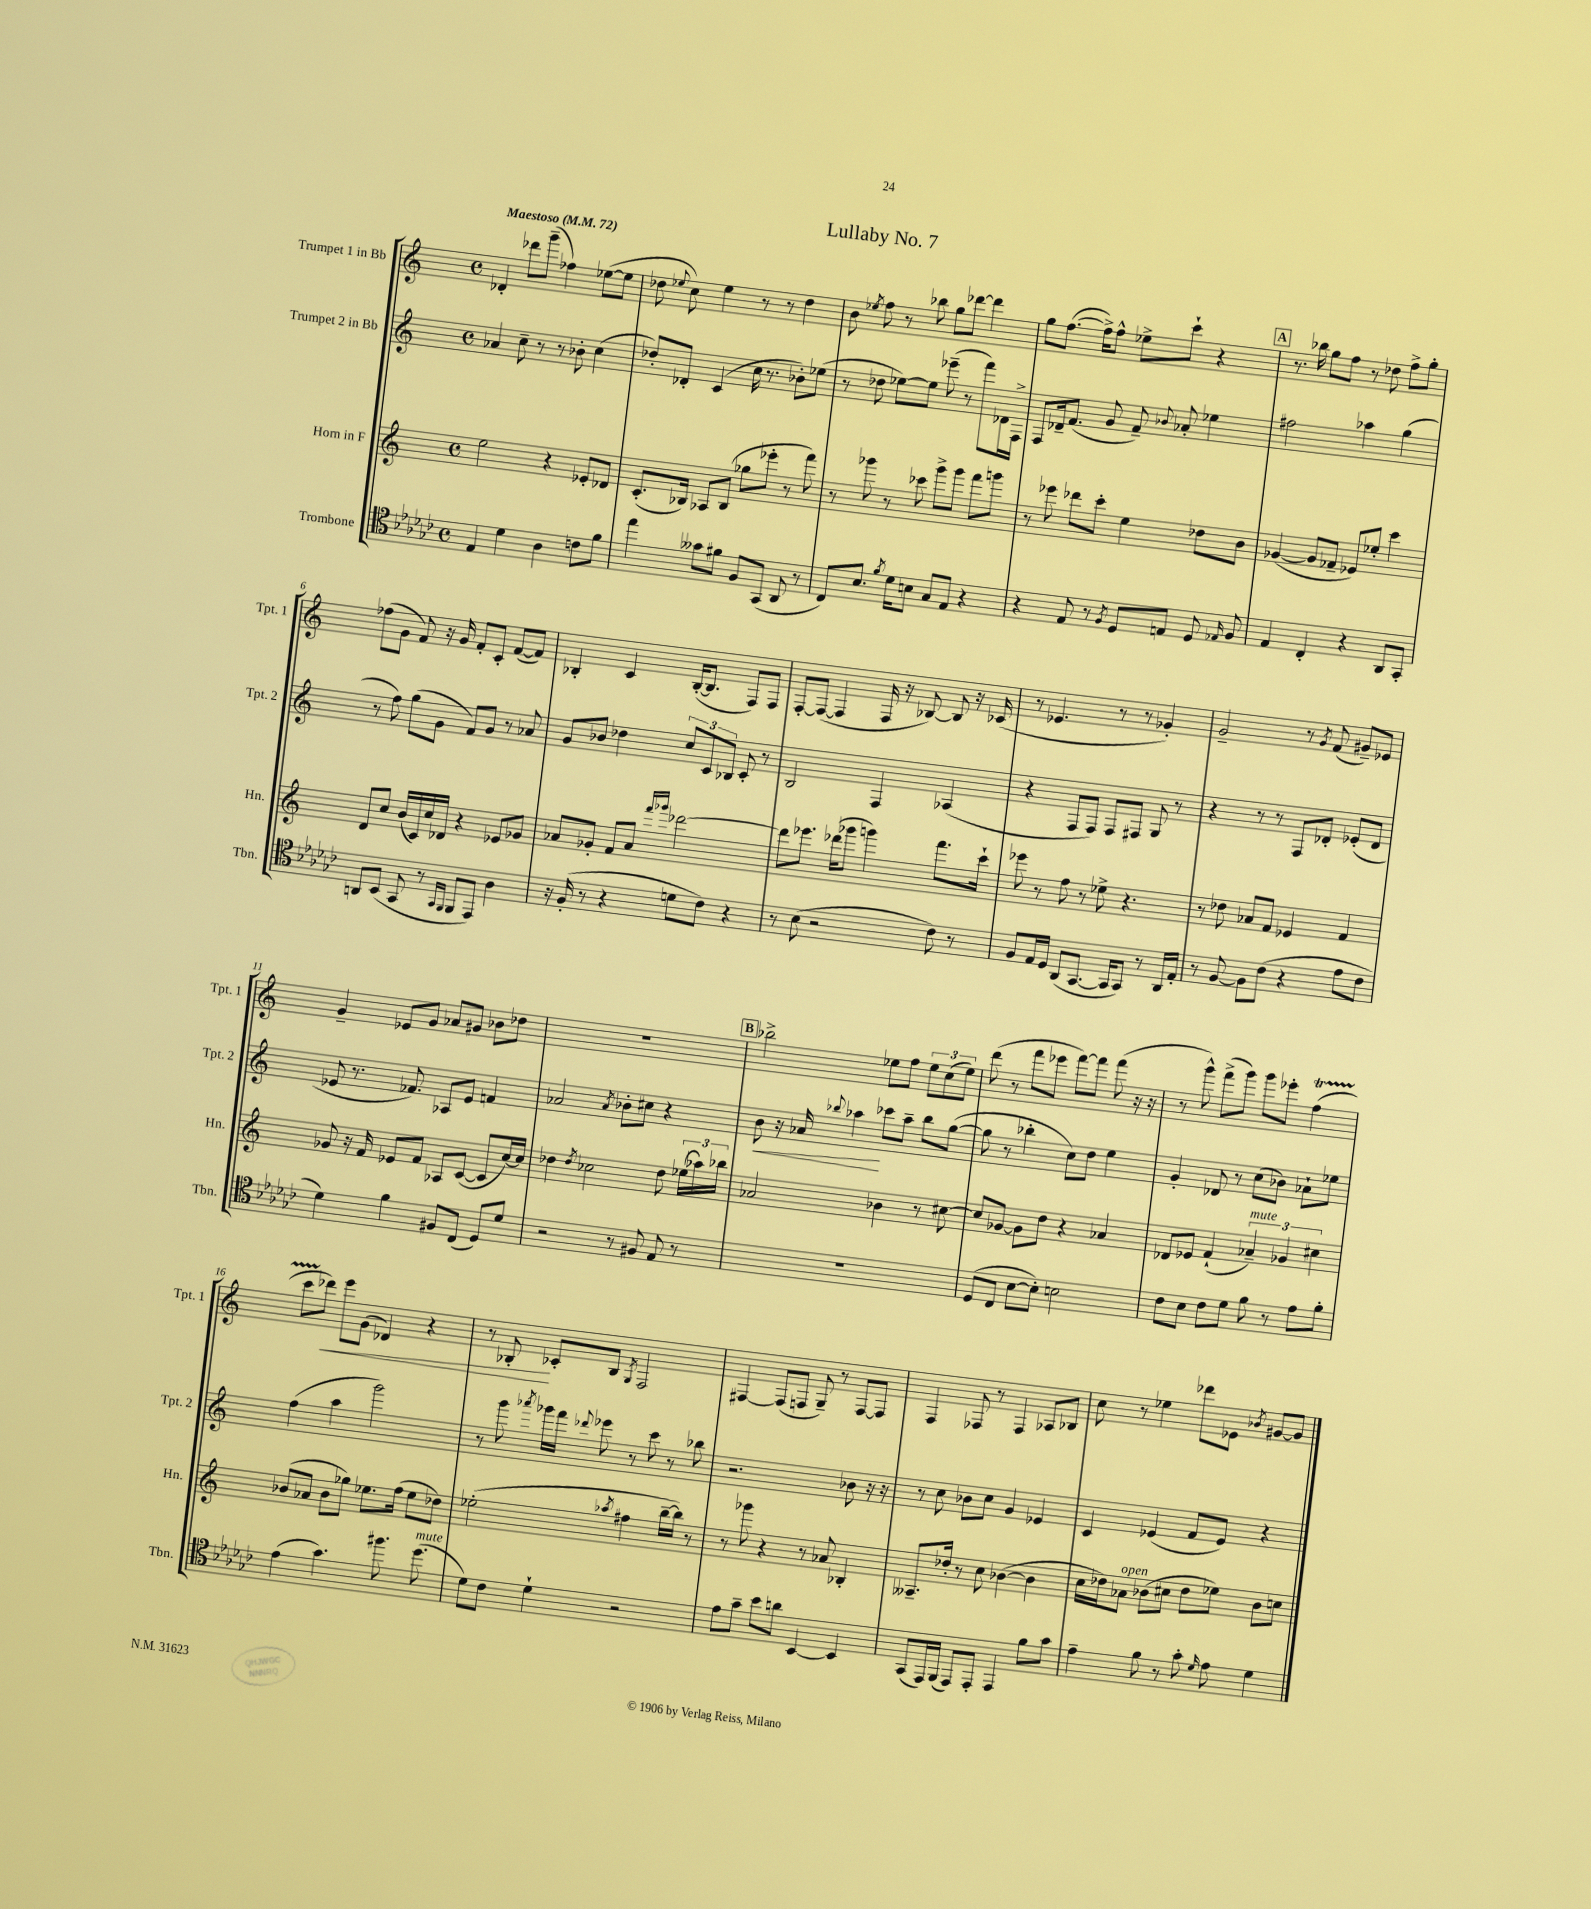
\header { title = "Lullaby No. 7" }
<<
\new StaffGroup <<
\new Staff = "s0" \with { instrumentName = "Trumpet 1 in Bb" shortInstrumentName = "Tpt. 1" } {
    \clef treble \key c \major \defaultTimeSignature \time 4/4 \tempo "Maestoso" 4 = 72
    \autoBeamOff des'4-. des'''8[ g'''8]--( fes''4) ees''8[~( ees''8] |
    des''8 \appoggiatura { ees''8 } c''8) ees''4 r8 r8 des''4 |
    b'8 \acciaccatura { ees''8 } f''8 r8 bes''8 g''8[ des'''8]~ des'''4 |
    g''8[ f''8.]~( f''16[->) f''8]-^ ees''8[-> c'''8]-! r4 |
    \mark \markup { \box "A" } r8. bes''16 g''8[ f''8] r8 des''8 f''8[-> g''8]-. |
    fes''8[( g'8] f'8) r16 g'16 f'8[-. c'8]-. f'8[~( f'8]) |
    bes4-. c'4 bes16[~-.( bes8.] f8[) f8] |
    f8[~-. f8]~( f4 f16 r16 bes8~) bes8 r16 ces'16( |
    r8 ees'4. r8 r8 ges'4-.) |
    g'2-- r8 \acciaccatura { g'8 } f'8( gis'8[--) ees'8] |
    g'4-- ees'8[ g'8] aes'8[ gis'8] bes'8[ des''8] |
    R1 |
    \mark \markup { \box "B" } bes''2-> ees''8[ f''8] \tuplet 3/2 { ees''8[ c''8( ees''8]) } |
    d'''8( r8 f'''8[ ees'''8] f'''8[~) f'''8] f'''8( r16 r16 |
    r8 g'''8-^) f'''8[->( g'''8]) g'''8[ ees'''8]-. f''4\startTrillSpan( |
    c'''8[ des'''8]\stopTrillSpan\<) e'''8[ g'8]( des'4) r4 |
    r8 bes8-.\! ces'8[-. bes8] \acciaccatura { g8 } f2 |
    fis4~ fis8[( f8] g8--) r8 f8[~ f8] |
    f4 fes8 r8 fes4 aes8[ bes8] |
    c''8 r8 ees''4 des'''8[ ees'8] \acciaccatura { bes'8 } gis'8[~ gis'8] \bar "|." |
}
\new Staff = "s1" \with { instrumentName = "Trumpet 2 in Bb" shortInstrumentName = "Tpt. 2" } {
    \clef treble \key c \major \defaultTimeSignature \time 4/4
    \autoBeamOff aes'4 c''8-- r8 r8 bes'8-. c''4( |
    des''8[-.) des'8]-. c'4( c''16 r8. bes'8[-.) ees''8]( |
    r8 des''8 ees''8[~) ees''8] ees'''8--( r8 f'''8[) des'16 f16]-> |
    f8[ des'16-- f'8.]( g'8 f'8--) \appoggiatura { bes'8 } aes'8-. ees''4 |
    \mark \markup { \box "A" } fis''2 aes''4 g''4( |
    r8 f''8) g''8[( g'8] f'8[) g'8] r8 aes'8 |
    g'8[ bes'8] des''4 \tuplet 3/2 { c''8[ c'8 bes8] } c'8-. r8 |
    b2 f4 aes4( |
    r4 f8[ f8]) f8[ fis8] g8 r8 |
    r4 r8 r8 f8[ des'8]-. ees'8[-.( des'8] |
    ees'8 r8. fes'8.) aes8[ ees'8] f'4 |
    aes'2 \acciaccatura { aes'8 } bes'8[-. cis''8] r4 |
    \mark \markup { \box "B" } b'8\< r16 aes'16 \appoggiatura { bes''8 } aes''4\! ces'''8[ aes''8]-- bes''8[ g''8]~( |
    g''8 r8 bes''4-. c''8[) d''8] e''4 |
    g'4-. des'8 r8 c''8[( bes'8]) aes'8[-! ees''8] |
    f''4( a''4 g'''2) |
    r8 g'''8 \acciaccatura { aes'''8 } ges'''16[ f'''16] \appoggiatura { des'''8 } ees'''8 r8 c'''8 r8 bes''8 |
    r2. bes'8 r16 r16 |
    r8 c''8 bes'8[ c''8] g'4 ees'4 |
    c'4 ees'4( f'8[ ees'8]) r4 \bar "|." |
}
\new Staff = "s2" \with { instrumentName = "Horn in F" shortInstrumentName = "Hn." } {
    \clef treble \key c \major \defaultTimeSignature \time 4/4
    \autoBeamOff e''2 r4 ees'8[-. des'8] |
    c'8.[-.( bes16]) aes8[ bes8]( ges''8[ ees'''8]-. r8 f'''8) |
    r8 ges'''8 r8 ces'''8 ges'''8[-> ges'''8] f'''8[ g'''8] |
    r8 ees'''8 des'''8[ c'''8]-. e''4 des''8[ b'8] |
    \mark \markup { \box "A" } ges'4~( ges'8[ fes'8]-- ees'8[) ees''8]-. c'''4 |
    d'8[ c''8] b'16[( c'16) c''16 des'16] r4 ees'8[ ges'8] |
    aes'8[ ges'8]-. f'8[ aes'8] \grace { f'''16[ ges'''16] } des'''2~ |
    des'''8[ ees'''8.] des'''16[( ges'''8] g'''4) f'''8.[ c'''16]-! |
    ees'''8 r8 f''8 r8 ees''8-> r4. |
    r8 des''8 aes'8[ f'8] ees'4 f'4 |
    ges'8 r16 f'16 ees'8[ f'8] aes8[ c'8]~( c'8[ c''16~) c''16] |
    des''4 \acciaccatura { des''8 } ces''2 des''8 \tuplet 3/2 { ees''16[( aes''16) bes''16] } |
    \mark \markup { \box "B" } aes'2 bes'4 r8 cis''8~ |
    cis''8[ ges'8]~ ges'8[ d''8] r4 aes'4 |
    des'8[ ees'8] f'4-!( \tuplet 3/2 { aes'4--^\markup { \italic "mute" }) ges'4 cis''4 } |
    bes'8[( aes'8] bes'8[ ges''8]) ees''8.[ f''16]( ees''8[ des''8]) |
    ees''2-.( \acciaccatura { aes''8 } fis''4 b''16[~-- b''16]) r8 |
    r8 ges'''8 r4 r8 aes'8 bes4-. |
    aeses8.[-- des''16]-. r8 c''8 bes'4~( bes'4 |
    c''16[ des''16) aes'8]^\markup { \italic "open" } bes'8[( cis''8] des''8[ ees''8]) bes'8[ c''8] \bar "|." |
}
\new Staff = "s3" \with { instrumentName = "Trombone" shortInstrumentName = "Tbn." } {
    \clef tenor \key ges \major \defaultTimeSignature \time 4/4
    \autoBeamOff ees4 des'4 aes4 c'8[ f'8] |
    ees''4 geses'8[ fis'8] f8[ ges,8]( aes,8 r8 |
    ces8[) bes8.] \acciaccatura { f'8 } des'16[ b8] ges8[ ees8] r4 |
    r4 ees8 r8 \acciaccatura { f8 } des8[ e8] des8 \grace { ees16 } f8 |
    \mark \markup { \box "A" } ees4 ces4-. r4 aes,8[ ges,8]-. |
    a,8[ bes,8]( ges,8 r8 \grace { ges,16[ f,16] } f,8[ ees,8]) aes4 |
    r16 f16-.( r8 r4 d'8[ ces'8]) r4 |
    r8 bes8( r2 ces'8) r8 |
    f8[ ees16 des16] aes,8[( ges,8.]~ ges,16[ ges,8]) r8 aes,16[ ees16]-. |
    r8 f8~ f8[ ces'8]( r4 ees'8[ ces'8] |
    des'4) f'4 fis8[ ces8]( des8[) des'8] |
    r2 r8 fis8 ees8 r8 |
    \mark \markup { \box "B" } R1 |
    des8[( ces8] bes8[~ bes8]-.) b2 |
    ces'8[ bes8] ces'8[ des'8] f'8 r8 ees'8[ f'8]-. |
    ees'4( ges'4.) fis''8. des''8.^\markup { \italic "mute" }( |
    des'8[) ces'8] des'4-! r2 |
    ees'8[ ges'8]-- bes'8[ a'8] bes,4~ bes,4 |
    ges,8[( ees,16) f,16]( ees,8[) ees,8]-. ees,4 f'8[ ges'8] |
    ees'4-- f'8 r8 ges'8-. \grace { des'16 } ees'8 des'4 \bar "|." |
}
>>
>>
